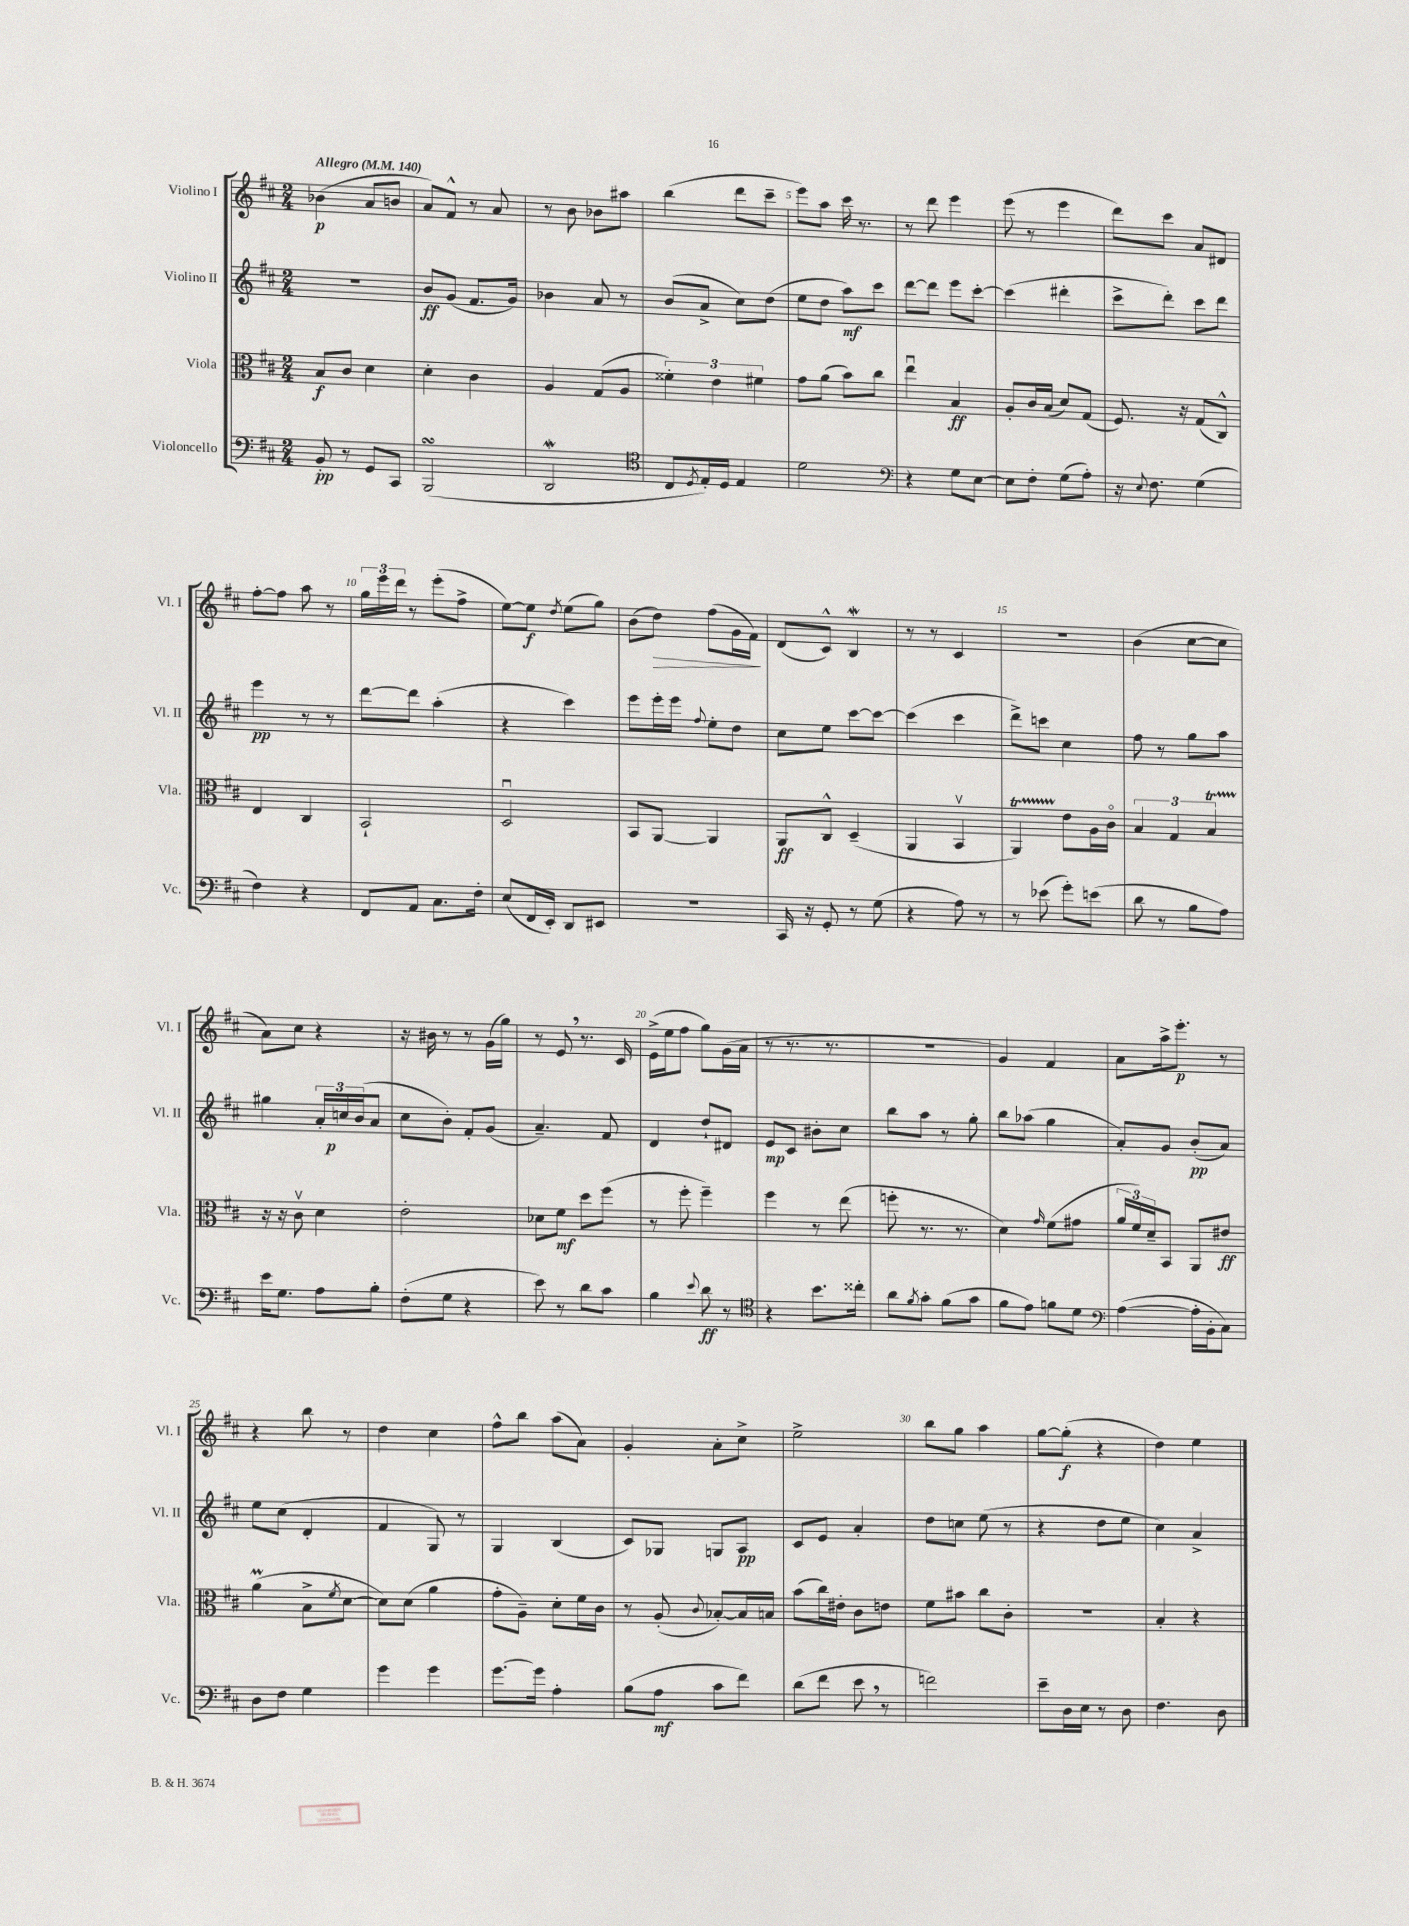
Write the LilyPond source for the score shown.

<<
\new StaffGroup <<
\new Staff = "s0" \with { instrumentName = "Violino I" shortInstrumentName = "Vl. I" } {
    \clef treble \key d \major \numericTimeSignature \time 2/4 \tempo "Allegro" 4 = 140
    bes'4\p( a'8 b'8 |
    a'8) fis'8-^ r8 a'8 |
    r8 b'8 bes'8 ais''8 |
    b''4( d'''8 cis'''8-- |
    e'''8) a''8 cis'''16 r8. |
    r8 d'''8 e'''4 |
    e'''8( r8 e'''4 |
    d'''8) cis'''8 a'8 dis'8 |
    fis''8~-. fis''8 a''8 r8 |
    \tuplet 3/2 { g''16 e'''16 d'''16 } r8 e'''8-.( fis''8-> |
    e''8~) e''8\f \acciaccatura { d''8 } e''8( g''8) |
    b'8( d''8\>) fis''8( g'16 fis'16\!) |
    d'8( cis'8-^) b4\mordent |
    r8 r8 cis'4 |
    R2 |
    b'4( cis''8~ cis''8 |
    a'8) cis''8 r4 |
    r16 bis'16 r8 r8 g'16( g''16) |
    r8 e'8 \breathe r8. cis'16 |
    e'16->( e''16 fis''8 g''8) g'16( a'16 |
    r8 r8. r8. |
    r2 |
    g'4) fis'4 |
    a'8 a''16-> e'''8.-.\p r8 |
    r4 b''8 r8 |
    d''4 cis''4 |
    fis''8-^ b''8 a''8( a'8) |
    g'4-. a'8-. cis''8-> |
    e''2-> |
    b''8 g''8 a''4 |
    g''8~ g''8-.\f( r4 |
    d''4) e''4 \bar "|." |
}
\new Staff = "s1" \with { instrumentName = "Violino II" shortInstrumentName = "Vl. II" } {
    \clef treble \key d \major \numericTimeSignature \time 2/4
    R2 |
    b'8\ff g'8( fis'8. g'16) |
    bes'4 a'8 r8 |
    b'8( a'8-> cis''8) d''8( |
    e''8 d''8 a''8\mf) cis'''8 |
    d'''8~ d'''8 e'''8 cis'''8~-. |
    cis'''4( dis'''4-. |
    cis'''8-> d'''8-.) cis'''8 d'''8 |
    e'''4\pp r8 r8 |
    d'''8~ d'''8 a''4-.( |
    r4 cis'''4) |
    e'''8 e'''16-. e'''16 \appoggiatura { fis''8 } e''8-. d''8 |
    cis''8 e''8 cis'''8~ cis'''8~ |
    cis'''4( cis'''4 |
    d'''8->) c'''8 cis''4 |
    fis''8 r8 g''8 a''8 |
    gis''4 \tuplet 3/2 { a'16-. c''16\p b'16( } a'8 |
    cis''8 b'8-.) fis'8-. g'8( |
    a'4.--) fis'8 |
    d'4 d''8-! dis'8 |
    e'8\mp cis'8 bis'8-. cis''8 |
    b''8 a''8 r8 g''8-. |
    b''8 aes''8( g''4 |
    a'8-.) g'8 b'8-.\pp( a'8) |
    e''8 cis''8( d'4-. |
    fis'4 g8) r8 |
    g4 b4( |
    cis'8) ges8 g8 a8\pp |
    cis'8 e'8 a'4-. |
    d''8 c''8 e''8( r8 |
    r4 d''8 e''8 |
    cis''4) a'4-> \bar "|." |
}
\new Staff = "s2" \with { instrumentName = "Viola" shortInstrumentName = "Vla." } {
    \clef alto \key d \major \numericTimeSignature \time 2/4
    b8\f cis'8 d'4 |
    d'4-. cis'4 |
    a4 g8( a8 |
    \tuplet 3/2 { fisis'4-.) e'4 fis'4 } |
    g'8 a'8( b'8) cis''8 |
    e''4\downbow b4\ff |
    a8-. cis'16 b16( d'8) g8( |
    fis8.) r16 g8( cis8-^) |
    e4 cis4 |
    b,2-! |
    d2\downbow |
    b,8 a,8~ a,4 |
    a,8\ff cis8-^ d4--( |
    a,4 b,4\upbow |
    a,4\startTrillSpan) e'8\stopTrillSpan a16 cis'16\flageolet |
    \tuplet 3/2 { b4 g4 b4\startTrillSpan } |
    r16\stopTrillSpan r16 cis'8\upbow d'4 |
    e'2-. |
    des'8 fis'8\mf d''8 fis''8( |
    r8 fis''8-. fis''4--) |
    fis''4 r8 e''8( |
    f''8-. r8. r8. |
    d'4) \grace { g'16 } fis'8( gis'8 |
    \tuplet 3/2 { a'16 fis'16) d'16-- } b,8 a,8 eis'8\ff |
    a'4\prall( b8-> \acciaccatura { fis'8 } d'8~ |
    d'8) d'8( a'4 |
    g'8-. a8--) d'8-. fis'16 cis'16 |
    r8 a8-.( \appoggiatura { cis'8 } bes8~-.) bes16 b16 |
    b'8( cis''16) eis'16-. cis'8 e'8 |
    fis'8 bis'8 cis''8 cis'8-. |
    R2 |
    b4-. r4 \bar "|." |
}
\new Staff = "s3" \with { instrumentName = "Violoncello" shortInstrumentName = "Vc." } {
    \clef bass \key d \major \numericTimeSignature \time 2/4
    b,8-.\pp r8 g,8 cis,8 |
    b,,2\turn( |
    d,2\mordent |
    \clef tenor cis8 \acciaccatura { d8 } e16-.) d16 e4 |
    d'2 |
    \clef bass r4 g8 e8~ |
    e8 fis8-. g8( a8-.) |
    r16 \appoggiatura { e8 } fis8. g4( |
    fis4) r4 |
    fis,8 a,8 cis8. fis16-. |
    e8( fis,16 e,16-.) d,8 eis,8 |
    r2 |
    cis,16 r16 g,8-. r8 g8( |
    r4 a8) r8 |
    r8 ees'8( g'8-.) e'8( |
    d'8 r8 b8 a8) |
    e'16 g8. a8 b8-. |
    fis8-.( g8 r4 |
    e'8) r8 d'8 cis'8 |
    b4 \appoggiatura { e'8 } d'8\ff r8 |
    \clef tenor r4 b'8. cisis''16-. |
    a'8 \acciaccatura { fis'8 } g'8-. fis'8( g'8 |
    fis'8 e'8) f'8 d'8 |
    \clef bass a4~( a16-. b,16-. cis8) |
    d8 fis8 g4 |
    g'4 g'4 |
    g'8.~ g'16 a4-. |
    b8( a8\mf cis'8 fis'8) |
    d'8( fis'8 e'8 \breathe r8 |
    f'2) |
    e'8-- d16 e16 r8 d8 |
    fis4. d8 \bar "|." |
}
>>
>>
\layout { \context { \Score \override BarNumber.break-visibility = ##(#f #t #t) barNumberVisibility = #(every-nth-bar-number-visible 5) } }
